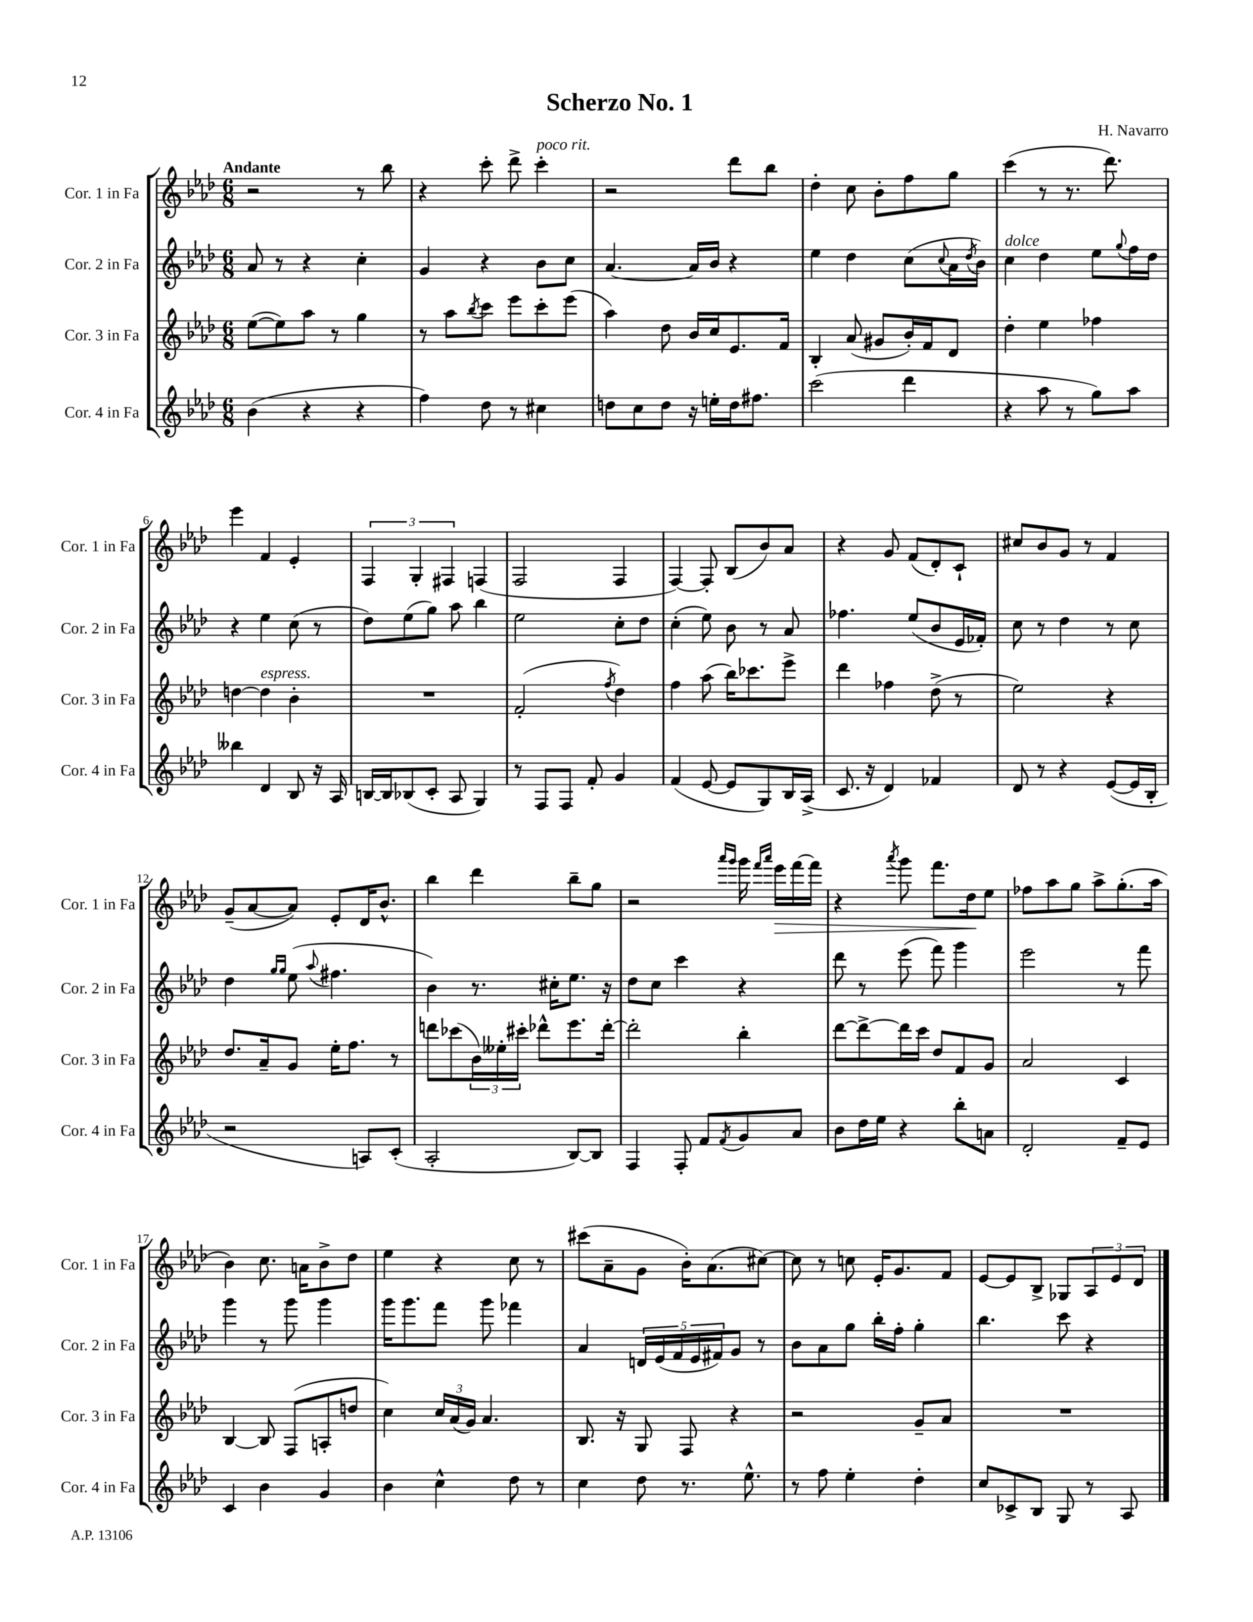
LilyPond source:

\header { title = "Scherzo No. 1" composer = "H. Navarro" }
<<
\new StaffGroup <<
\new Staff = "s0" \with { instrumentName = "Cor. 1 in Fa" shortInstrumentName = "Cor. 1 in Fa" } {
    \clef treble \key aes \major \numericTimeSignature \time 6/8 \tempo "Andante"
    r2 r8 bes''8 |
    r4 c'''8-. des'''8-> c'''4-.^\markup { \italic "poco rit." } |
    r2 des'''8 bes''8 |
    des''4-. c''8 bes'8-. f''8 g''8 |
    c'''4( r8 r8. des'''8.) |
    ees'''4 f'4 ees'4-. |
    \tuplet 3/2 { f4 g4-. fis4 } f4( |
    f2 f4 |
    f4~) f8-. bes8( bes'8) aes'8 |
    r4 g'8 f'8( des'8-.) c'8-! |
    cis''8 bes'8 g'8 r8 f'4 |
    g'8--( aes'8~ aes'8) ees'8-. des'16 bes'8.-^ |
    bes''4 des'''4 bes''8-- g''8 |
    r2 \grace { aes'''16 g'''16 } g'''16 \grace { f'''16 aes'''16 } ees'''16\> f'''16~ f'''16 |
    r4 \acciaccatura { aes'''8 } g'''8 f'''8. des''16\! ees''8 |
    fes''8 aes''8 g''8 aes''8-> g''8.-.( aes''16 |
    bes'4) c''8. a'16 bes'8-> des''8 |
    ees''4 r4 c''8 r8 |
    cis'''8( aes'8-- g'8 bes'16-.) aes'8.( cis''8~) |
    cis''8 r8 c''8 ees'16-. g'8. f'8 |
    ees'8~ ees'8 bes8-> ges8 \tuplet 3/2 { aes8 ees'8 des'8 } \bar "|." |
}
\new Staff = "s1" \with { instrumentName = "Cor. 2 in Fa" shortInstrumentName = "Cor. 2 in Fa" } {
    \clef treble \key aes \major \numericTimeSignature \time 6/8
    aes'8 r8 r4 c''4-. |
    g'4 r4 bes'8 c''8 |
    aes'4.~ aes'16 bes'16 r4 |
    ees''4 des''4 c''8( \appoggiatura { c''8 } aes'16 \acciaccatura { des''8 } bes'16) |
    c''4^\markup { \italic "dolce" } des''4 ees''8 \appoggiatura { g''8 } f''16 des''16 |
    r4 ees''4 c''8( r8 |
    des''8) ees''8( g''8) aes''8 bes''4 |
    ees''2 c''8-. des''8 |
    c''4-.( ees''8) bes'8 r8 aes'8 |
    fes''4. ees''8( bes'8 ees'16 fes'16-.) |
    c''8 r8 des''4 r8 c''8 |
    des''4 \grace { g''16 g''16 } ees''8( \appoggiatura { aes''8 } fis''4. |
    bes'4) r8. cis''16-. ees''8. r16 |
    des''8 c''8 c'''4 r4 |
    des'''8 r8 ees'''8( f'''8) g'''4 |
    ees'''2 r8 f'''8 |
    g'''4 r8 g'''8 g'''4 |
    g'''16 g'''8. f'''8 g'''8 fes'''4 |
    aes'4 \tuplet 5/4 { d'16 ees'16( f'16 ees'16 fis'16) } g'8 r8 |
    bes'8 aes'8 g''8 bes''16-. f''16-. g''4-. |
    bes''4. c'''8 r4 \bar "|." |
}
\new Staff = "s2" \with { instrumentName = "Cor. 3 in Fa" shortInstrumentName = "Cor. 3 in Fa" } {
    \clef treble \key aes \major \numericTimeSignature \time 6/8
    ees''8~( ees''8) aes''8 r8 g''4 |
    r8 aes''8 \acciaccatura { bes''8 } c'''8 ees'''8 c'''8-. ees'''8( |
    aes''4) des''8 bes'16 c''16 ees'8. f'16 |
    bes4-. aes'8( gis'8 bes'16-.) f'16 des'8 |
    des''4-. ees''4 fes''4 |
    d''4~ d''4^\markup { \italic "espress." } bes'4-. |
    R2. |
    f'2-.( \acciaccatura { f''8 } des''4) |
    f''4 aes''8( bes''16) ces'''8. ees'''8-> |
    des'''4 fes''4 des''8->( r8 |
    ees''2) r4 |
    des''8. aes'16-- g'8 ees''16-. f''8. r8 |
    d'''8 ces'''8( \tuplet 3/2 { bes'16) eeses''16-. cis'''16-. } des'''8-^ ees'''8. des'''16~-. |
    des'''2-. bes''4-. |
    des'''8~ des'''8~-> des'''16 c'''16 des''8 f'8 g'8 |
    aes'2 c'4 |
    bes4~ bes8 f8( a8-. d''8 |
    c''4) \tuplet 3/2 { c''16 aes'16( g'16) } aes'4. |
    bes8. r16 g8 f8 r4 |
    r2 g'8-- aes'8 |
    R2. \bar "|." |
}
\new Staff = "s3" \with { instrumentName = "Cor. 4 in Fa" shortInstrumentName = "Cor. 4 in Fa" } {
    \clef treble \key aes \major \numericTimeSignature \time 6/8
    bes'4( r4 r4 |
    f''4) des''8 r8 cis''4 |
    d''8 c''8 d''8 r16 e''16-. d''16 fis''8. |
    c'''2( des'''4 |
    r4 aes''8 r8 g''8) aes''8 |
    beses''4 des'4 bes8 r16 aes16 |
    b16~ b16 bes8( c'8-. aes8 g4) |
    r8 f8 f8 f'8-. g'4 |
    f'4( ees'8~ ees'8 g8) bes16 aes16->( |
    c'8. r16 des'4) fes'4 |
    des'8 r8 r4 ees'8~( ees'16 bes16-. |
    r2 a8) c'8-.( |
    aes2-. bes8~) bes8 |
    f4 f8-. f'8 \acciaccatura { f'8 } g'8 aes'8 |
    bes'8 des''16 ees''16 r4 bes''8-. a'8 |
    des'2-. f'8-- ees'8 |
    c'4 bes'4 g'4 |
    bes'4 c''4-^ des''8 r8 |
    c''4 des''8 r8. ees''8.-^ |
    r8 f''8 ees''4-. des''4-. |
    c''8 ces'8-> bes8 g8 r8 aes8 \bar "|." |
}
>>
>>
